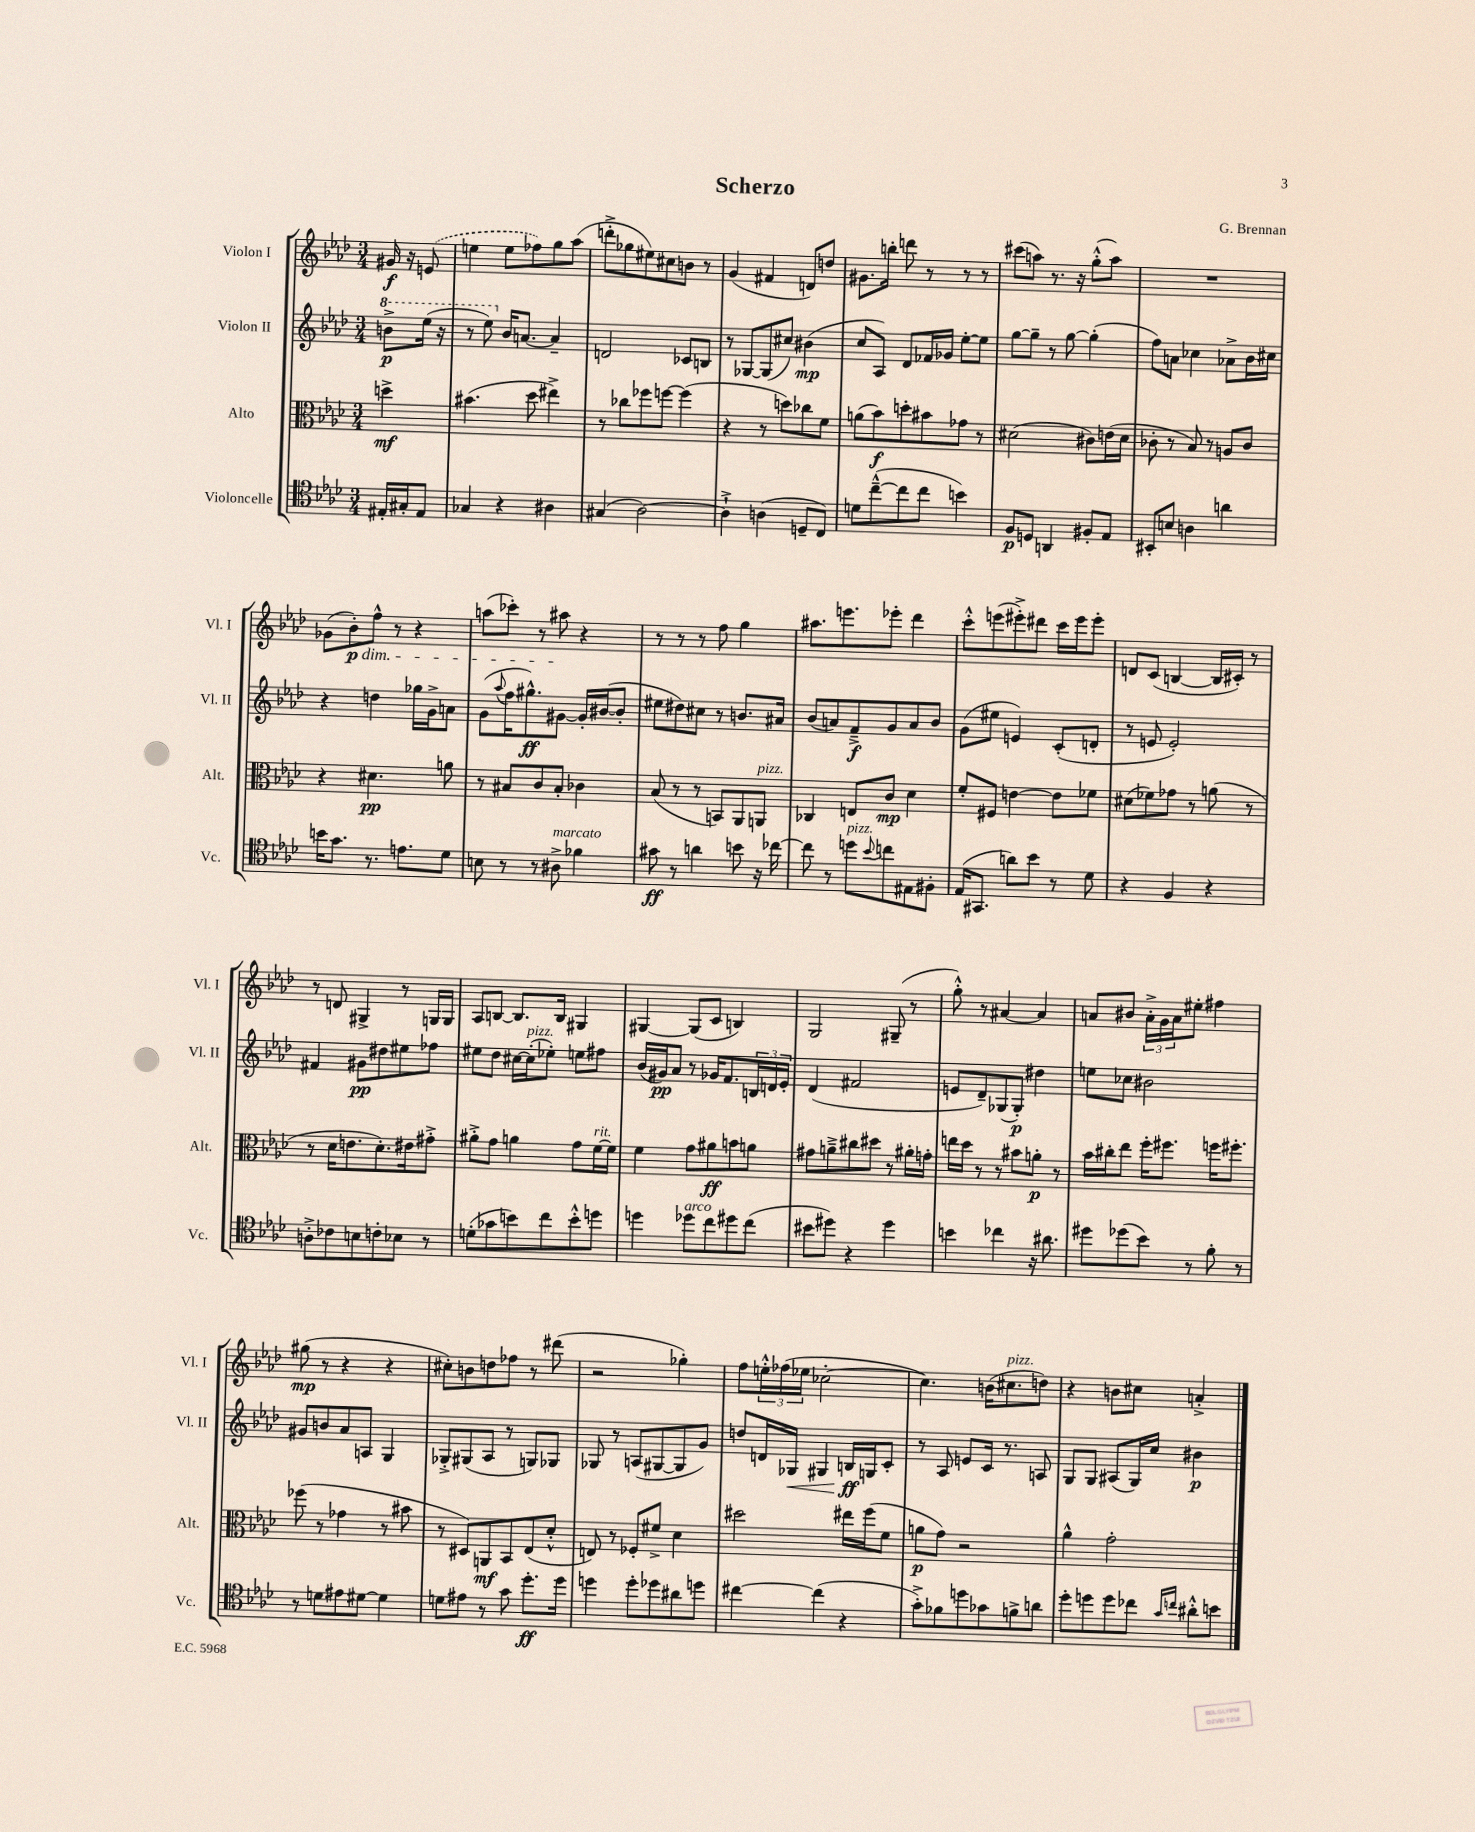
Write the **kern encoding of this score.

**kern	**dynam	**kern	**dynam	**kern	**dynam	**kern	**dynam
*part4	*part4	*part3	*part3	*part2	*part2	*part1	*part1
*staff4	*staff4	*staff3	*staff3	*staff2	*staff2	*staff1	*staff1
*I"Violoncelle	*	*I"Alto	*	*I"Violon II	*	*I"Violon I	*
*I'Vc.	*	*I'Alt.	*	*I'Vl. II	*	*I'Vl. I	*
*clefC4	*	*clefC3	*	*clefG2	*	*clefG2	*
*k[b-e-a-d-]	*	*k[b-e-a-d-]	*	*k[b-e-a-d-]	*	*k[b-e-a-d-]	*
*M3/4	*	*M3/4	*	*M3/4	*	*M3/4	*
*	*	*	*	*8va	*	*	*
=	=	=	=	=	=	=	=
16E#X'/LL	.	4ddn^\	mf	8bbn^\L	p	16g#X/	f
16G#X'/J	.	.	.	.	.	16r	.
8E#/J	.	.	.	(16eee-\Jk	.	(8en/	.
.	.	.	.	16r	.	.	.
=1	=1	=1	=1	=1	=1	=1	=1
4G-X/	.	(4.b#X\	.	8r	.	4een\	.
.	.	.	.	8eee-\)	.	.	.
*	*	*	*	*X8va	*	*	*
4r	.	.	.	16b-/KL	.	8ee\L	.
.	.	.	.	[8.an/J	.	.	.
.	.	8dd-\	.	.	.	8ff-X\)	.
4A#X\	.	4ee#X^\)	.	4a~/]	.	8gg\	.
.	.	.	.	.	.	(8aa-\J	.
=2	=2	=2	=2	=2	=2	=2	=2
(4G#X/	.	8r	.	2dn/	.	8dddn'^\L	.
.	.	8cc-X\L	.	.	.	8gg-X\	.
[2A-\)	.	8ff-X\	.	.	.	8ee#X\)	.
.	.	[8ffn\J	.	.	.	8cc#X\	.
.	.	(4ff\]	.	8c-X/L	.	8bn\J	.
.	.	.	.	8Bn/J	.	8r	.
=3	=3	=3	=3	=3	=3	=3	=3
4A-`^\]	.	4r	.	8r	.	(4g/	.
.	.	.	.	[8G-X/L	.	.	.
(4An\	.	8r	.	(8G-/]	.	4f#X/	.
.	.	8ddn\L)	.	8cc#X/J)	.	.	.
8Dn~/L	.	8cc-X\	.	(4b#X\	mp	8dn/L)	.
8C/J)	.	8f\J	.	.	.	8ddn/J	.
=4	=4	=4	=4	=4	=4	=4	=4
8dn\L	.	(8an\L	.	8cc/L	.	8.g#X\L	.
([8cc~^^\	.	8b-\)	f	8A-/J)	.	.	.
.	.	.	.	.	.	16bbn'\Jk	.
8cc\]	.	8ddn'\	.	8d-/L	.	8dddn\	.
8cc\J	.	8b#X\	.	16f-X/L	.	8r	.
.	.	.	.	16g-X/JJ	.	.	.
4bn\)	.	8g-X\J	.	[8ee-'\L	.	8r	.
.	.	8r	.	8ee-\J]	.	8r	.
=5	=5	=5	=5	=5	=5	=5	=5
8F/L	p	(2d#X\	.	[8gg\L	.	(8ccc#X\L	.
8Dn/J	.	.	.	8gg~\J]	.	8aan\J)	.
4AAn/	.	.	.	8r	.	8.r	.
.	.	.	.	[8gg\	.	.	.
.	.	.	.	.	.	16r	.
8F#X'/L	.	8c#X\L)	.	(4gg'\]	.	(8gg'^^\L	.
8E-/J	.	(16en\L	.	.	.	8aa\J)	.
.	.	16d#\JJ	.	.	.	.	.
=6	=6	=6	=6	=6	=6	=6	=6
8BB#X'/L	.	8c-X'\	.	8ff\L)	.	2.r	.
8Bn/J	.	8r	.	8an\J	.	.	.
4An\	.	8B-/)	.	4cc-X\	.	.	.
.	.	8r	.	.	.	.	.
4an\	.	8An/L	.	8a-X^\L	.	.	.
.	.	8c-/J	.	16b-\L	.	.	.
.	.	.	.	16cc#X\JJ	.	.	.
!!LO:LB:g=z
=7	=7	=7	=7	=7	=7	=7	=7
16bn\KL	.	4r	.	4r	.	(8g-X\L	.
8.g\J	.	.	.	.	.	.	.
!	!	!	!	!	!	!LO:TX:b:i:t=dim.	!
.	.	.	.	.	.	8b-'\)	p
8.r	.	4.d#X\	pp	4ddn\	.	8ff^^\J	.
.	.	.	.	.	.	8r	.
8.en\L	.	.	.	.	.	.	.
.	.	.	.	16gg-X\LL	.	4r	.
.	.	.	.	16g^\J	.	.	.
8d-\J	.	8an\	.	8an\J	.	.	.
=8	=8	=8	=8	=8	=8	=8	=8
8Bn\	.	8r	.	(8g\L	.	(8aan\L	.
.	.	.	.	8qqaa-/	.	.	.
8r	.	8B#X/L	.	16ff\K	.	8ccc-X'\J)	.
.	.	.	.	8.gg#X^^\)	ff	.	.
8r	.	8c/	.	.	.	8r	.
!LO:TX:a:i:t=marcato	!	!	!	!	!	!	!
8A#X^\	.	8B#'/J	.	[8g#X\J	.	8aa#X\	.
4f-X\	.	4c-X\	.	16g#'/LL]	.	4r	.
.	.	.	.	([16b#X/J	.	.	.
.	.	.	.	8b#'/J]	.	.	.
=9	=9	=9	=9	=9	=9	=9	=9
8g#X\	ff	(8B-/	.	8ee#X\L	.	8r	.
8r	.	8r	.	8dd#X\)	.	8r	.
4an\	.	8r	.	8cc#X\J	.	8r	.
.	.	8BBn/L)	.	8r	.	8ff\	.
8bn\	.	8AA-/	.	8.bn/L	.	4gg\	.
!	!	!LO:TX:a:i:t=pizz.	!	!	!	!	!
16r	.	8AAn/J	.	.	.	.	.
[16cc-X\	.	.	.	16a#X/Jk	.	.	.
=10	=10	=10	=10	=10	=10	=10	=10
8cc-\]	.	4C-X/	.	(8b-/L	.	8.aa#X\L	.
8r	.	.	.	8an/)	.	.	.
.	.	.	.	.	.	8.eeen\	.
!LO:TX:a:i:t=pizz.	!	!	!	!	!	!	!
8ddn\L	.	8En/L	.	8f~^/	f	.	.
8qqb-/	.	.	.	.	.	.	.
8ccn\	.	8c/J	mp	8g/	.	8eee-X'\J	.
8E#X\	.	4d-\	.	8a/	.	4ddd-\	.
8F#X'\J	.	.	.	8b-/J	.	.	.
=11	=11	=11	=11	=11	=11	=11	=11
(16E-/KL	.	8f'/L	.	(8g\L	.	8ccc'^^\L	.
8.GG#X/J	.	.	.	.	.	.	.
.	.	8F#X/J	.	8ee#X\J	.	(8eeen\	.
8an\L)	.	[4en\	.	4en/)	.	8eee#X'^\)	.
8b-\J	.	.	.	.	.	8ddd#X\J	.
8r	.	8e\L]	.	(8c'/L	.	16ccc\LL	.
.	.	.	.	.	.	16eee#\J	.
8d-\	.	8f-X\J	.	8dn'/J	.	8eee#'\J	.
=12	=12	=12	=12	=12	=12	=12	=12
4r	.	(8d#X\L	.	8r	.	8dn/L	.
.	.	8f-X\)	.	8en/	.	(8c/J	.
4F/	.	8g-X\J	.	2e'/)	.	[4Bn/	.
.	.	8r	.	.	.	.	.
4r	.	(8an\	.	.	.	16B/LL]	.
.	.	.	.	.	.	16c#X'/JJ)	.
.	.	8r	.	.	.	8r	.
!!LO:LB:g=z
=13	=13	=13	=13	=13	=13	=13	=13
8An'^\L	.	8r	.	4f#X/	.	8r	.
8c-X\	.	16d-\KL	.	.	.	8dn/	.
.	.	8.en\	.	.	.	.	.
8Bn\	.	.	.	8g#X\L	pp	4G#X^/	.
8cn'\	.	8.d-'\)	.	8dd#X\	.	.	.
8B-X\J	.	.	.	8ee#X\	.	8r	.
.	.	16e#X\k	.	.	.	.	.
8r	.	8g#X'^\J	.	8ff-X\J	.	16Gn/LL	.
.	.	.	.	.	.	16G/JJ	.
=14	=14	=14	=14	=14	=14	=14	=14
(8dn'\L	.	8a#X'^\L	.	8ee#X\L	.	8A-/L	.
8g-X\	.	8g\J	.	8dd-\J	.	[8Bn/J	.
8bn\)	.	4an\	.	[16cc#X\LL	.	8.B/L]	.
!	!	!	!	!LO:TX:a:i:t=pizz.	!	!	!
.	.	.	.	(16cc#'\J]	.	.	.
8cc\	.	.	.	8ee-X'\J)	.	.	.
.	.	.	.	.	.	16B/Jk	.
8b'^^\	.	8g\L	.	8een\L	.	4G#X/	.
!	!	!LO:TX:a:i:t=rit.	!	!	!	!	!
8ddn\J	.	[16f\L	.	8ff#X\J	.	.	.
.	.	16f\JJ]	.	.	.	.	.
=15	=15	=15	=15	=15	=15	=15	=15
4ddn\	.	4f\	.	(16b-/LL	.	[4G#X/	.
.	.	.	.	16g#X/J)	pp	.	.
.	.	.	.	8a-/J	.	.	.
!LO:TX:a:i:t=arco	!	!	!	!	!	!	!
8dd-X\L	.	8g\L	.	8r	.	(8G#/L]	.
8cc\	.	8a#X\	ff	16g-X/KL	.	8c/J	.
.	.	.	.	8.f/	.	.	.
8dd#X\	.	8bn\	.	.	.	4Bn/)	.
(8cc\J	.	8an\J	.	24Bn/L	.	.	.
.	.	.	.	24dn/	.	.	.
.	.	.	.	24e-'/JJ	.	.	.
=16	=16	=16	=16	=16	=16	=16	=16
8b#X\L	.	8g#X\L	.	(4d-/	.	2G/	.
8dd#X\J)	.	8an~^\	.	.	.	.	.
4r	.	8cc#X\	.	2f#X/	.	.	.
.	.	8dd#X\J	.	.	.	.	.
4dd#\	.	8r	.	.	.	(8G#X~/	.
.	.	16a#X'\LL	.	.	.	8r	.
.	.	16gn'\JJ	.	.	.	.	.
=17	=17	=17	=17	=17	=17	=17	=17
4bn\	.	16een\LL	.	8en/L	.	8gg'^^\)	.
.	.	16dd-\JJ	.	.	.	.	.
.	.	8r	.	8d-~/)	.	8r	.
4cc-X\	.	8r	.	(8G-X/	.	[4a#X/	.
.	.	8b#X\L	.	8G-'/J)	p	.	.
16r	.	8an'\J	p	4dd#X\	.	4a#/]	.
8.a#X\	.	.	.	.	.	.	.
.	.	8r	.	.	.	.	.
=18	=18	=18	=18	=18	=18	=18	=18
8dd#X\L	.	16b-\LL	.	8een\L	.	8an/L	.
.	.	16cc#X'\J	.	.	.	.	.
(8dd-X\	.	8ee-\J	.	8cc-X\J	.	8b#X/J	.
8b-\J)	.	16ff'\KL	.	2b#X\	.	24a'^\LL	.
.	.	.	.	.	.	24g\	.
.	.	8.ff#X\J	.	.	.	.	.
.	.	.	.	.	.	24a\J	.
8r	.	.	.	.	.	8ee#X'\J	.
8f'\	.	16ffn\KL	.	.	.	4ff#X\	.
.	.	8.ff#X'\J	.	.	.	.	.
8r	.	.	.	.	.	.	.
!!LO:LB:g=z
=19	=19	=19	=19	=19	=19	=19	=19
8r	.	(8ff-X\	.	8g#X/L	.	(8gg#X\	mp
8dn\L	.	8r	.	8bn/	.	8r	.
8e#X\	.	4g-X\	.	8a-/	.	4r	.
[8d#X\J	.	.	.	8An/J	.	.	.
4d#\]	.	8r	.	4G/	.	4r	.
.	.	8b#X\	.	.	.	.	.
=20	=20	=20	=20	=20	=20	=20	=20
8dn\L	.	8r	.	8G-X'^/L	.	8cc#X'\L)	.
8e#X\J	.	8D#X/L)	.	(8G#X/	.	8bn\	.
8r	.	8AAn/	mf	8A-/J	.	8ddn\	.
8g\	.	8BB-/	.	8r	.	8ff-X\J	.
8.dd-'\L	ff	(8E-/	.	8Gn/L)	.	8r	.
.	.	8d-'^^/J	.	8G-X/J	.	(8ddd#X\	.
16dd-\Jk	.	.	.	.	.	.	.
=21	=21	=21	=21	=21	=21	=21	=21
4ddn\	.	8En/)	.	8G-X/	.	2r	.
.	.	8r	.	8r	.	.	.
8dd'\L	.	8F-X'/L	.	(8An/L	.	.	.
8dd-X\	.	8f#X^/J	.	[8G#X/	.	.	.
8a#X\	.	4d-\	.	8G#/]	.	4gg-X'\)	.
8ddn\J	.	.	.	8g/J)	.	.	.
=22	=22	=22	=22	=22	=22	=22	=22
[4cc#X\	.	2dd#X\	.	8ddn/L	.	8ff\L	.
.	.	.	.	16dn/L	.	24een'^^\L	.
.	.	.	.	.	.	(24ff-X\	.
!	!	!	!	!	!LO:HP:b	!	!
.	.	.	.	16G-X/JJ	<	.	.
.	.	.	.	.	.	24ee-X\JJ	.
(4cc#\]	.	.	.	4G#X/	.	[2cc-X'\	.
4r	.	16ee#X\LL	.	16Bn/LL	ff	.	.
.	.	(16ff\J	.	16Gn/J	[	.	.
.	.	8f\J	.	8c'/J	.	.	.
=23	=23	=23	=23	=23	=23	=23	=23
8g'^\L)	.	8an\L	p	8r	.	4.cc-\])	.
8f-X\	.	8g\J)	.	8A-/	.	.	.
8ddn\	.	2r	.	8en/L	.	.	.
8g-X\	.	.	.	16c/Jk	.	(16bn\KL	.
!	!	!	!	!	!	!LO:TX:a:i:t=pizz.	!
.	.	.	.	8.r	.	8.cc#X\	.
8fn^\	.	.	.	.	.	.	.
8an\J	.	.	.	8An/	.	8ddn\J)	.
=24	=24	=24	=24	=24	=24	=24	=24
8dd-'\L	.	4a-^^\	.	8G/L	.	4r	.
8ddn\	.	.	.	8G/J	.	.	.
8dd\	.	2g'\	.	(8A#X/L	.	8bn\L	.
8cc-X\J	.	.	.	16G/L)	.	8cc#X\J	.
.	.	.	.	16cc/JJ	.	.	.
16qqg/LL	.	.	.	.	.	.	.
16qqccn/JJ	.	.	.	.	.	.	.
8a#X'^^\L	.	.	.	4b#X\	p	4an'^/	.
8bn\J	.	.	.	.	.	.	.
==	==	==	==	==	==	==	==
*-	*-	*-	*-	*-	*-	*-	*-
